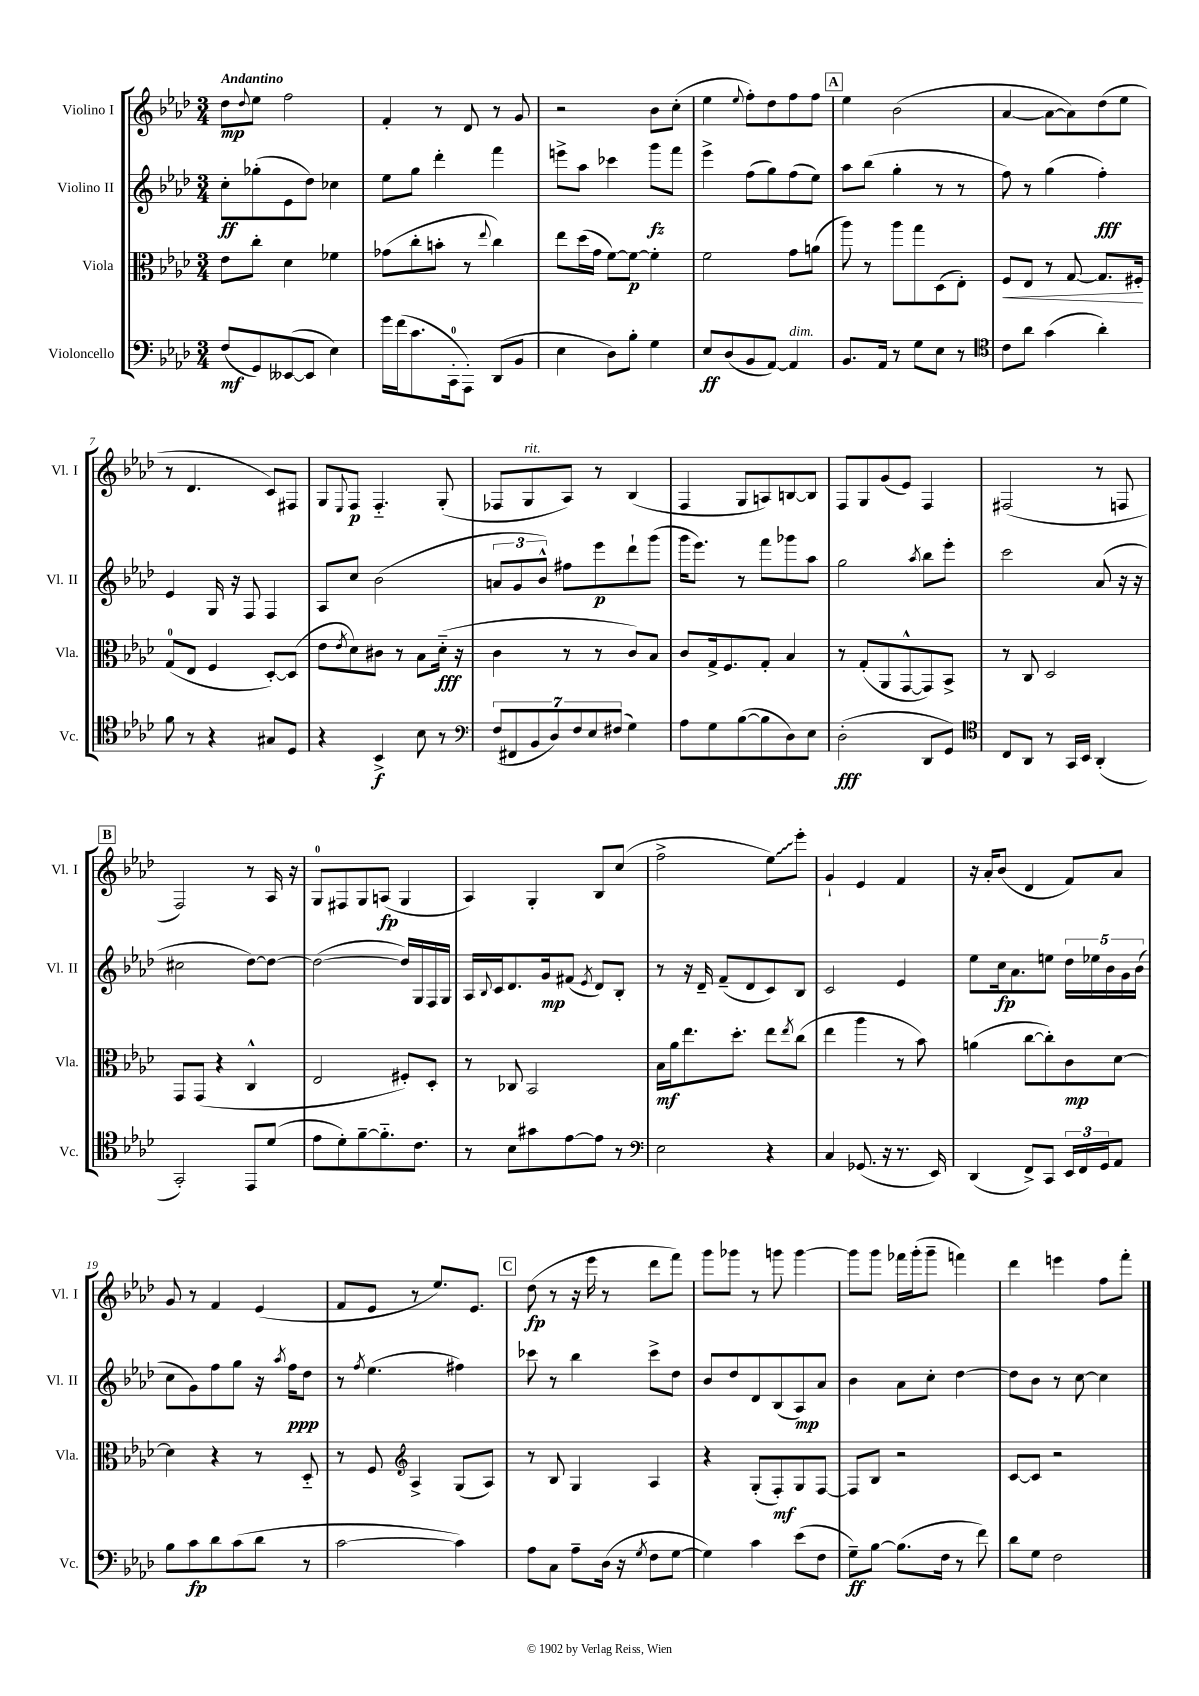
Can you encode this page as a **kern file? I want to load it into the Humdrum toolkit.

**kern	**kern	**kern	**kern
*staff4	*staff3	*staff2	*staff1
*clefF4	*clefC3	*clefG2	*clefG2
*k[b-e-a-d-]	*k[b-e-a-d-]	*k[b-e-a-d-]	*k[b-e-a-d-]
*M3/4	*M3/4	*M3/4	*M3/4
(8F	8e-	8cc'	8dd-
.	.	.	8qqdd-
8GG)	8cc'	(8gg-'	8ee-
([8EE--	4d-	8e-	2ff
8EE--]	.	8dd-)	.
4E-)	4f-	4cc-	.
=	=	=	=
16g	(8g-	8ee-	4f'
(16f	.	.	.
8.c	8cc'	8gg	.
.	8b'	4ddd-'	8r
16CC'	.	.	.
8AAA-')	8r	.	8d-
.	8qqee-	.	.
(8DD-	4cc)	4fff	8r
8BB-	.	.	8g
=	=	=	=
4E-	8ee-	8eee^	2r
.	(16dd-	8aa-	.
.	16g	.	.
8D-)	[8f)	4ccc-	.
8B-'	8f_	.	.
4G	4f']	8ggg	8b-
.	.	8fff	(8cc'
=	=	=	=
8E-	2f	4eee-^	4ee-
(8D-	.	.	.
.	.	.	8qqee-
8BB-	.	(8ff	8ff')
[8AA-)	.	8gg)	8dd-
4AA-]	8g	(8ff	8ff
.	(8a	8ee-)	8ff
=	=	=	=
8.BB-	8aa-)	8aa-	4ee-
.	8r	(8bb-	.
16AA-	.	.	.
8r	8aa-	4gg'	(2b-
8G	8gg	.	.
8E-	(8D-	8r	.
8r	8E-')	8r	.
=	=	=	=
*clefC4	*	*	*
8c	8F	8ff)	[4a-
8a-	8E-	8r	.
(4g	8r	(4gg	8a-_
.	[8G	.	8a-])
4a-')	8.G]	4ff')	(8dd-
.	.	.	8ee-
.	16F#'	.	.
=	=	=	=
8f	(8G	4e-	8r
8r	8E-	.	4.d-
4r	4F	16G	.
.	.	16r	.
.	.	8F	.
8G#	[8D-')	4F	8c)
8D-	(8D-]	.	8F#
=	=	=	=
4r	8e-	8A-	8G
.	8qe-	.	8qqE-
.	8d-)	8cc	8F
4BB-^	8c#	(2b-	4.F'~
.	8r	.	.
8B-	8B-	.	.
8r	(16d-'~	.	(8G'
.	16r	.	.
=	=	=	=
*clefF4	*	*	*
(14F	4c	12a	8F-
14FF#	.	.	.
.	.	12g	.
.	.	.	8G
14BB-	.	.	.
.	.	12b-^^)	.
14D-)	.	.	.
.	8r	8ff#	8A-)
14F	.	.	.
14E-	.	.	.
.	8r	8eee-	8r
(14F#	.	.	.
4G)	8c)	8ddd-`	(4B-
.	8B-	(8ggg	.
=	=	=	=
8A-	8c	16ggg	4F
.	.	8.eee-)	.
8G	16G^	.	.
.	8.F	.	.
([8B-	.	8r	8G
8B-]	8G'	8fff	8A)
8D-)	4B-	8ggg-	[8B
8E-	.	8aa-	8B]
=	=	=	=
(2D-'	8r	2gg	8F
.	(8G'	.	8G
.	8AA-	.	(8g
.	[8GG^^	.	8e-)
.	.	8qaa-	.
8DD-	8GG])	8bb-	4F
8GG)	8BB-^	8eee-'	.
=	=	=	=
*clefC4	*	*	*
8C	8r	2ccc	(2F#
8AA-	8C	.	.
8r	2D-	.	.
16GG	.	.	.
16BB-	.	.	.
(4AA-'	.	(8a-	8r
.	.	16r	8F
.	.	16r	.
=	=	=	=
2GG')	8GG	2cc#	2F)
.	(8GG	.	.
.	4r	.	.
8EE-	4C^^	[8dd-)	8r
(8d-	.	8dd-_	16A-
.	.	.	16r
=	=	=	=
8e-	2E-	(2dd-_	8G
8d-')	.	.	8F#
[8f~	.	.	8G
8.f'~]	.	.	(8A
.	8F#')	16dd-])	4G
8.c	.	16G	.
.	8D-'	16F	.
.	.	16G	.
=	=	=	=
8r	8r	16A-	4A-)
.	.	8qqB-	.
.	.	16c	.
8B-	8C-	8.d-	.
8g#	2BB-	.	4G'
.	.	16g	.
[8e-	.	(8f#	.
.	.	8qe-	.
8e-]	.	8d-)	8B-
8r	.	8B-'	(8cc
=	=	=	=
*clefF4	*	*	*
2E-	16B-	8r	2ff^
.	16a-	.	.
.	8.ee-	16r	.
.	.	16d-~	.
.	.	(8f~	.
.	8.dd-'	.	.
.	.	8d-	.
4r	8ee-	8c)	8ee-)
.	8qee-	.	.
.	(8cc	8B-	8eee-'
=	=	=	=
4C	4ee-	2c	4g`
(8.GG-	4aa-	.	4e-
16r	.	.	.
8.r	8r	4e-	4f
.	8b-)	.	.
16EE-)	.	.	.
=	=	=	=
(4DD-	(4a	8ee-	16r
.	.	.	16a-'
.	.	16cc	(8b-
.	.	8.a-	.
8FF^)	[8cc	.	4d-
8CC	8cc'])	8ee	.
24EE-	8c	20dd-	8f)
24FF	.	.	.
.	.	20ee-	.
24GG	.	.	.
.	.	20b-	.
8AA-	[8d-	.	8a-
.	.	20g	.
.	.	(20b-	.
=	=	=	=
8B-	4d-]	8cc	8g
8c	.	8g)	8r
8d-	4r	8ff	4f
(8c	.	8gg	.
8d-	8r	16r	(4e-
.	.	8qaa-	.
.	.	16ff	.
8r	8D-'~	8dd-	.
=	=	=	=
[2c	8r	8r	8f
.	.	8qff	.
.	8F	(4.ee-	8e-
*	*clefG2	*	*
.	4A-^	.	8r
.	.	.	8.ee-)
4c])	(8G	4ff#)	.
.	.	.	8.e-
.	8A-)	.	.
=	=	=	=
8A-	8r	8ccc-	(8dd-
8C	8B-	8r	8r
8A-~	4G	4bb-	16r
.	.	.	16eee-
(16D-	.	.	8r
16r	.	.	.
8qG	.	.	.
8F	4A-	8ccc-^	8ddd-
[8G	.	8dd-	8fff)
=	=	=	=
4G])	4r	8b-	8ggg
.	.	8dd-	8ggg-
4c	(8G'	8d-	8r
.	8F')	(8B-	8ggg
(8e-	8G	8A-)	[4ggg
8F	[8F	8a-	.
=	=	=	=
8G~)	8F]	4b-	8ggg]
[8B-	8B-	.	8ggg
(8.B-]	2r	8a-	16fff-
.	.	.	(16ggg'
.	.	8cc'	8ggg~
16F	.	.	.
8r	.	[4dd-	4fff)
8f)	.	.	.
=	=	=	=
8d-	[8c	8dd-]	4ddd-
8G	8c]	8b-	.
2F	2r	8r	4eee
.	.	[8cc	.
.	.	4cc]	8ff
.	.	.	8fff'
==	==	==	==
*-	*-	*-	*-
